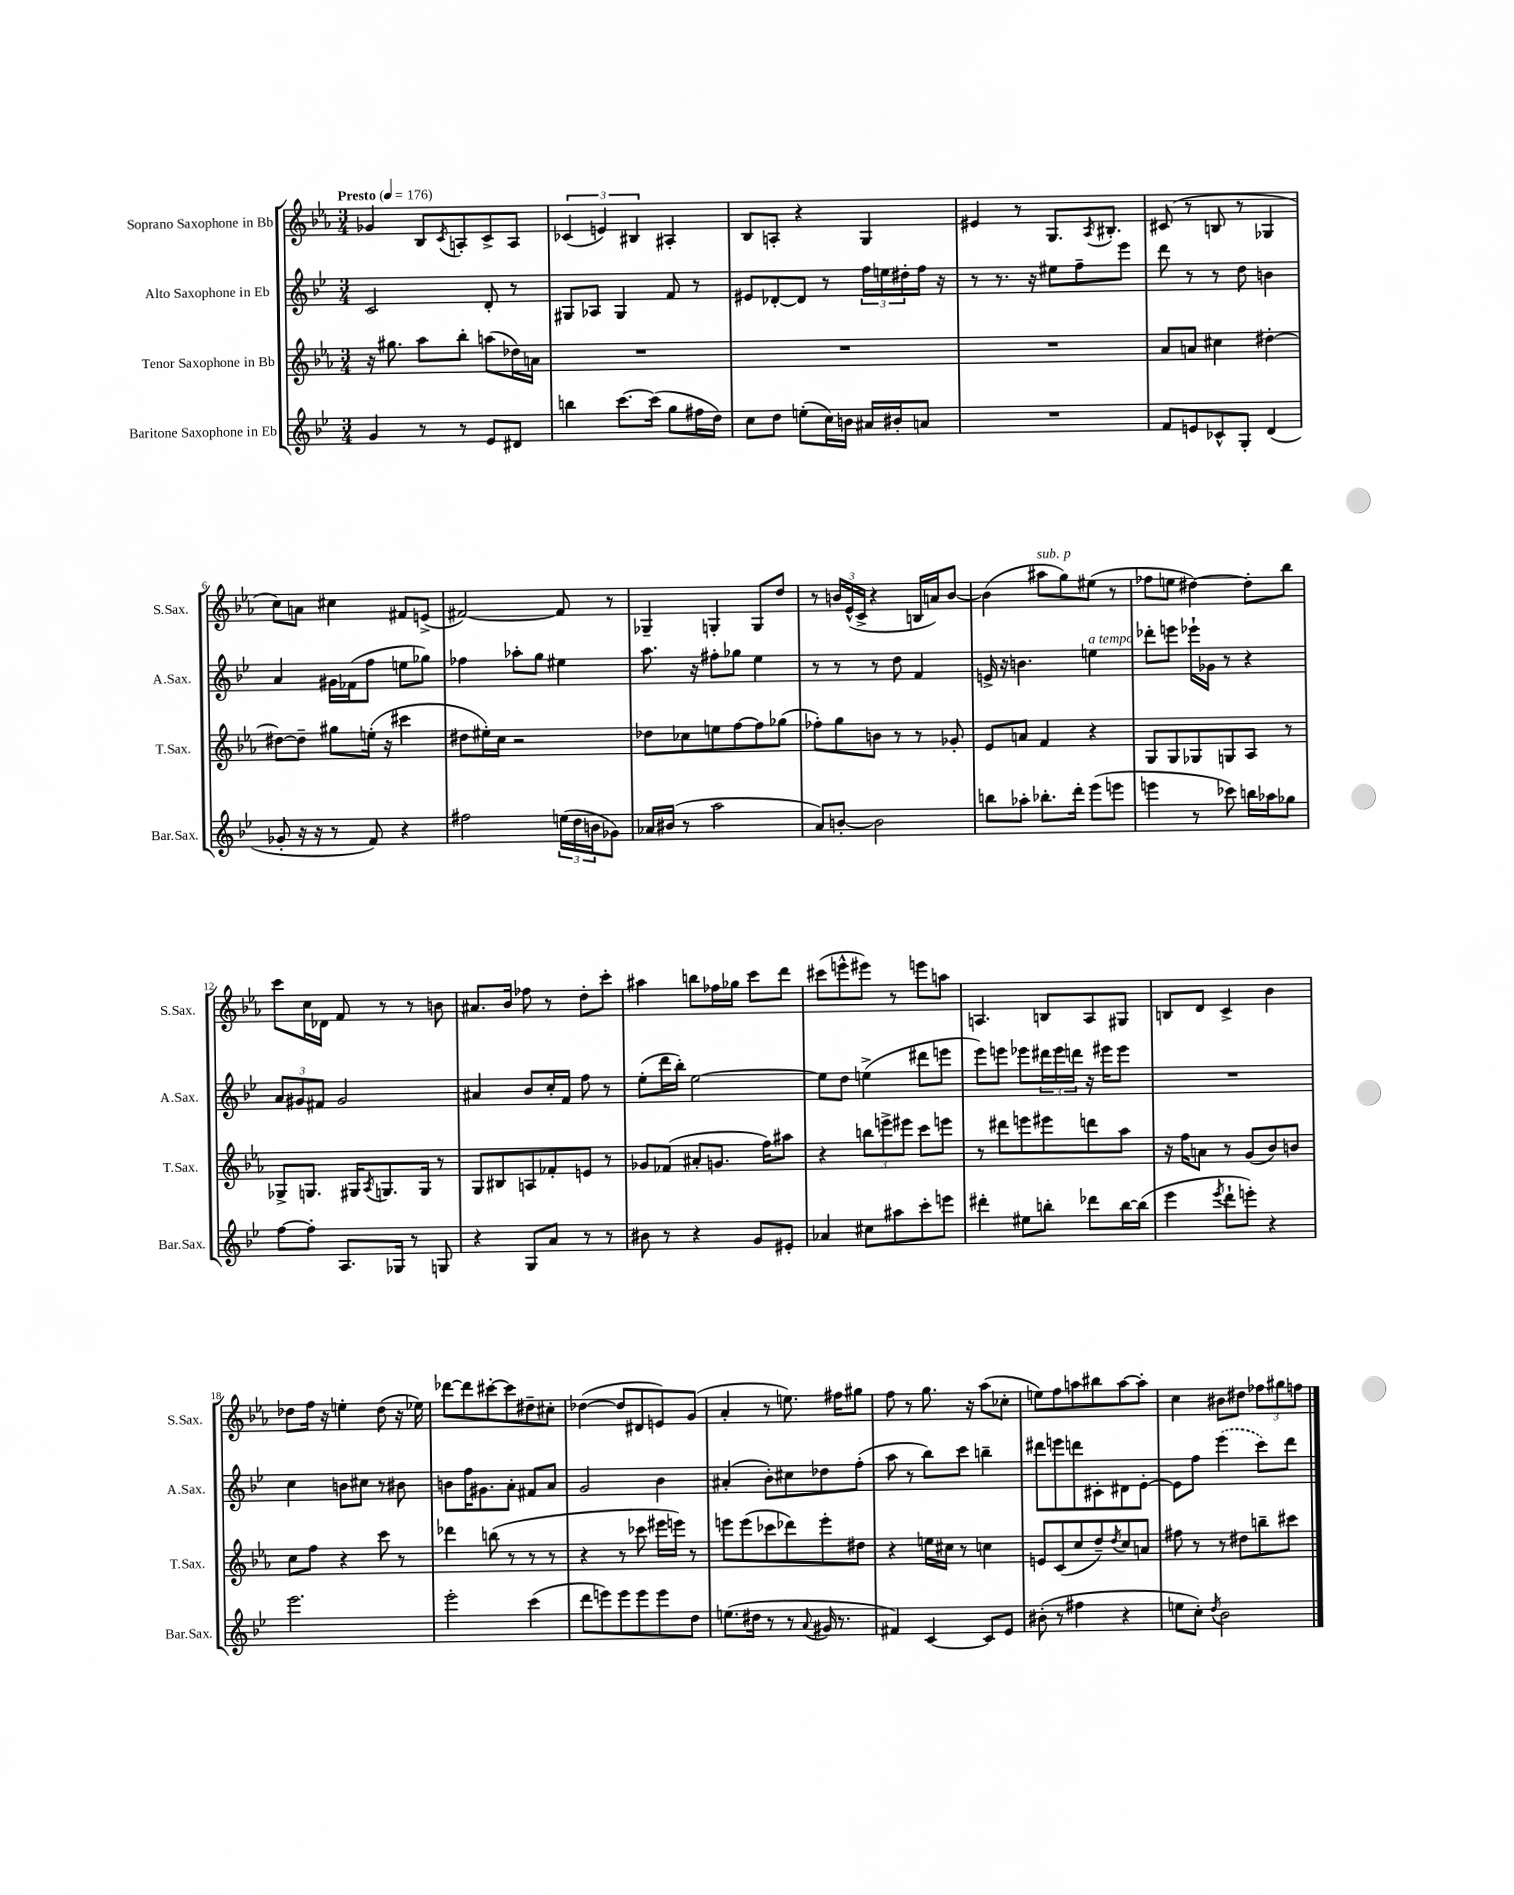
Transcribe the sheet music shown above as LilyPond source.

<<
\new StaffGroup <<
\new Staff = "s0" \with { instrumentName = "Soprano Saxophone in Bb" shortInstrumentName = "S.Sax." } {
    \clef treble \key ees \major \numericTimeSignature \time 3/4 \tempo "Presto" 4 = 176
    ges'4 bes8 \acciaccatura { c'8 } a8-. c'8-> a8 |
    \tuplet 3/2 { ces'4( e'4) bis4 } ais4-. |
    bes8 a8-. r4 g4 |
    eis'4 r8 g8. \acciaccatura { aes8 } bis8.-. |
    cis'8( r8 b8 r8 ges4 |
    c''8) a'8 cis''4 fis'8 e'8->( |
    fis'2~) fis'8 r8 |
    ges4-- g4-. g8 d''8 |
    r8 \tuplet 3/2 { b'16 ees'16-^( c'16-> } r4 b16 a'16) b'8~ |
    b'4( ais''8^\markup { \italic "sub. p" } g''8) eis''8( r8 |
    fes''8 e''8 dis''4~) dis''8-. bes''8 |
    c'''8 c''16 des'16 f'8 r8 r8 b'8 |
    ais'8. bes'16 fes''8 r8 d''8-. c'''8-. |
    ais''4 b''8 fes''16 ges''16 c'''8 d'''8 |
    cis'''8( e'''8-^ eis'''8) r8 e'''8 a''8 |
    a4. b8 a8 gis8 |
    b8 d'8 c'4-> bes'4 |
    des''8 f''16 r16 e''4-. des''8( r16 ees''16) |
    des'''8~ des'''8 cis'''8~-. cis'''8 dis''8-- cis''8-. |
    des''4~( des''8 dis'8 e'8) g'8( |
    aes'4-. r8 e''8.) fis''16 gis''8 |
    f''8 r8 g''8. r16 aes''8( ces''8-. |
    e''8) f''8 a''8 bis''8 a''8~ a''8-. |
    c''4 bis'8 dis''8 \tuplet 3/2 { fes''8 gis''8 f''8 } \bar "|." |
}
\new Staff = "s1" \with { instrumentName = "Alto Saxophone in Eb" shortInstrumentName = "A.Sax." } {
    \clef treble \key bes \major \numericTimeSignature \time 3/4
    c'2 d'8-. r8 |
    gis8 aes8 gis4 f'8 r8 |
    eis'8 des'8~-. des'8 r8 \tuplet 3/2 { f''16 e''16 dis''16-. } f''16 r16 |
    r8 r8. r16 eis''8 f''8-- ees'''8 |
    d'''8 r8 r8 d''8 b'4 |
    a'4 gis'16 fes'16( f''8 e''8 ges''8) |
    fes''4 aes''8-. g''8 eis''4 |
    a''8. r16 fis''8-. ges''8 ees''4 |
    r8 r8 r8 d''8 f'4 |
    e'16-> r16 b'4. e''4^\markup { \italic "a tempo" } |
    des'''8-. e'''8 ees'''16-! ges'16 r8 r4 |
    \tuplet 3/2 { a'8 gis'8 fis'8 } gis'2 |
    ais'4 bes'8 c''16-. f'16 f''8 r8 |
    ees''8-.( d'''16 bes''16-.) ees''2~ |
    ees''8 d''8 e''4->( dis'''8 e'''8 |
    ees'''8) e'''8 ees'''8 \tuplet 3/2 { dis'''16 ees'''16 d'''16 } r16 eis'''16 eis'''8 |
    R2. |
    c''4 b'8 cis''8 r8 bis'8 |
    b'8 f''16 gis'8. a'8-. fis'8 a'8 |
    g'2 bes'4 |
    ais'4-.( bes'8-.) cis''8 des''8 f''8-.( |
    a''8 r8 bes''8) c'''8 b''4-- |
    dis'''8 e'''8 d'''8 cis'8-. dis'8 ees'8~-. |
    ees'8 f''8 \once \slurDashed ees'''4( c'''8) d'''8 \bar "|." |
}
\new Staff = "s2" \with { instrumentName = "Tenor Saxophone in Bb" shortInstrumentName = "T.Sax." } {
    \clef treble \key ees \major \numericTimeSignature \time 3/4
    r16 gis''8. aes''8 bes''8-. a''8( des''16) a'16 |
    R2. |
    R2. |
    R2. |
    aes'8 a'8 cis''4 dis''4~-. |
    dis''8~ dis''8-- gis''8 e''16-.( r16 cis'''4 |
    dis''8 eis''16-.) c''16 r2 |
    des''8 ces''8 e''8 f''8~ f''8 ges''8( |
    fes''8-.) g''8 b'8 r8 r8 ges'8-. |
    ees'8 a'8 f'4 r4 |
    g8 g8 ges8 g8 aes8 r8 |
    ges8-> g8. gis16 \acciaccatura { aes8 } g8. g16 r8 |
    g8 bis8 a8 fes'8-. e'8 r8 |
    ges'8 fes'8( ais'8-. g'8. f''16) ais''8 |
    r4 \tuplet 3/2 { b''8 e'''8-> eis'''8 } c'''8 e'''8 |
    r8 dis'''8 e'''8 eis'''8 d'''8 aes''8 |
    r16 f''16 a'8 r8 g'8( bes'8) b'8 |
    c''8 f''8 r4 c'''8 r8 |
    des'''4 b''8( r8 r8 r8 |
    r4 r8 ces'''8 eis'''16 e'''16) r8 |
    e'''8 e'''8( ces'''8 des'''8) e'''8-. dis''8 |
    r4 e''16 cis''16 r8 c''4 |
    e'8 c'8( c''8 d''8--) \acciaccatura { d''8 } c''8 a'8 |
    fis''8 r8 r8 dis''8 b''8-- cis'''8 \bar "|." |
}
\new Staff = "s3" \with { instrumentName = "Baritone Saxophone in Eb" shortInstrumentName = "Bar.Sax." } {
    \clef treble \key bes \major \numericTimeSignature \time 3/4
    g'4 r8 r8 ees'8 dis'8 |
    b''4 c'''8.~ c'''16( g''8 fis''16 d''16) |
    c''8 d''8 e''8-.( c''16) b'16 ais'16 bis'16-. a'8 |
    R2. |
    f'8 e'8 ces'8-^ g8-. d'4( |
    ges'8-. r16 r16 r8 f'8) r4 |
    fis''2 \tuplet 3/2 { e''16( d''16 b'16 } ges'8) |
    aes'16 bis'16( r8 a''2 |
    a'8) b'8~-. b'2 |
    b''8 aes''8-. bes''8.-. d'''16-. ees'''8( e'''8 |
    e'''4 r8 ces'''8) b''16 aes''16 ges''8 |
    f''8~ f''8-. a8. ges16 r8 g8 |
    r4 g8 a'8 r8 r8 |
    bis'8 r8 r4 g'8 eis'8-. |
    aes'4 cis''8 ais''8 c'''8-. e'''8 |
    dis'''4-. eis''8 b''8-. des'''8 b''16~ b''16( |
    ees'''4 \acciaccatura { ees'''8 } d'''8-! e'''8-.) r4 |
    ees'''2. |
    ees'''2-. c'''4( |
    d'''8 e'''8) e'''8 e'''8 e'''8 d''8 |
    e''8.( dis''16 r8 r8 \appoggiatura { a'8 } gis'16 r8. |
    fis'4) c'4~ c'8 ees'8 |
    bis'8-.( r8 fis''4 r4 |
    e''8 c''8-.) \acciaccatura { d''8 } bes'2 \bar "|." |
}
>>
>>
